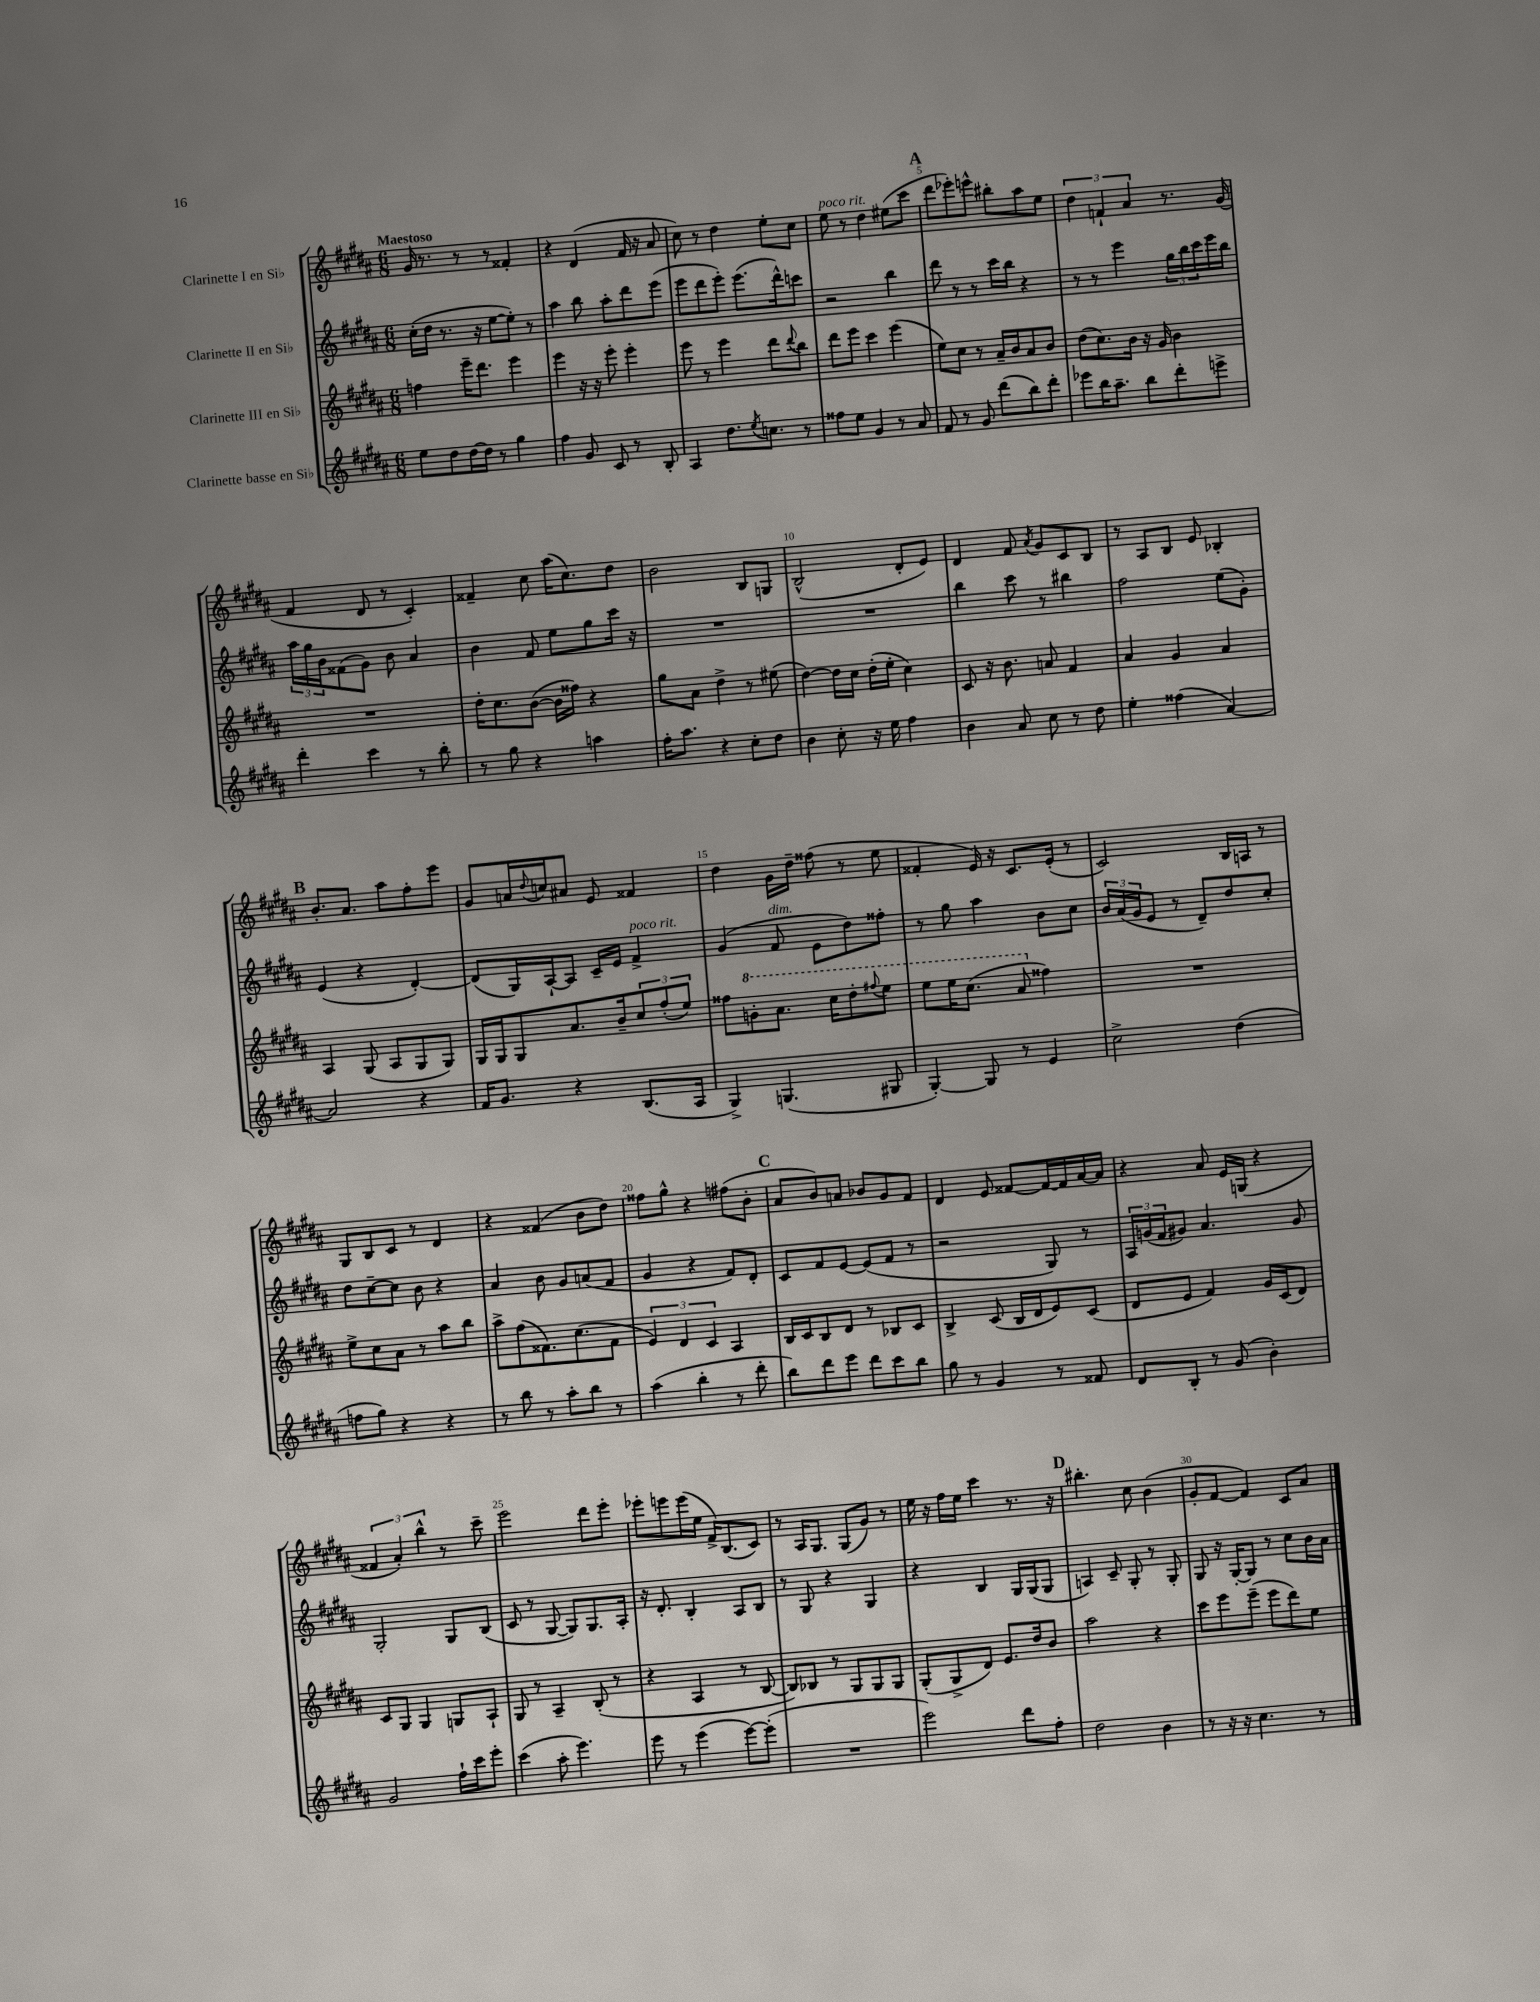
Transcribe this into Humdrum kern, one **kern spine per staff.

**kern	**kern	**kern	**kern
*part4	*part3	*part2	*part1
*staff4	*staff3	*staff2	*staff1
*I"Clarinette basse en Si♭	*I"Clarinette III en Si♭	*I"Clarinette II en Si♭	*I"Clarinette I en Si♭
*clefG2	*clefG2	*clefG2	*clefG2
*k[f#c#g#d#a#]	*k[f#c#g#d#a#]	*k[f#c#g#d#a#]	*k[f#c#g#d#a#]
*M6/8	*M6/8	*M6/8	*M6/8
=1	=1	=1	=1
!	!	!	!LO:TX:a:B:t=Maestoso
8ee\L	4ffn\	(16cc#'\LL	16g#/
.	.	16dd#\JJ	8.r
8dd#\	.	8.r	.
[16dd#\L	16eee~\KL	.	8r
16dd#\JJ]	8.ddd#\J	16r	.
8r	.	[8ee\L	8r
4gg#\	4eee\	8ee'\J])	4f##X'/
.	.	8r	.
=2	=2	=2	=2
4ff#\	4eee\	4aa#\	4r
8g#/	16r	8bb\	(4d#/
.	16r	.	.
8c#/	8eee'\	8aa#'\L	.
8r	4eee'\	8ddd#\	16f#/
.	.	.	16r
8B'/	.	(8eee\J	8a#/
=3	=3	=3	=3
4A#/	8eee\	8eee\L	8cc#\)
.	8r	8ddd#\	8r
8.dd#\L	4eee\	8eee'\J)	4dd#\
.	.	(8.eee\L	.
8qee/	.	.	.
8.ccn\J	.	.	.
.	8ddd#\L	.	8ee'\L
.	.	16ddd#^^\k)	.
.	8qqddd#/	.	.
8r	8bb\J	8cccn\J	8cc#\J
=4	=4	=4	=4
!	!	!	!LO:TX:a:i:t=poco rit.
8ff##X\L	8ddd#\L	2r	8ee\
8ee\J	8eee\J	.	8r
4g#/	4ccc#\	.	4dd#\
8r	(4eee\	4bb\	(8ee#X\L
8a#/	.	.	8ccc#\J
!!LO:REH:place=s1:t=A
=5	=5	=5	=5
8f#/	8ee\L)	8ddd#\	8ddd#\L
8r	8cc#\J	8r	8eee-X'\)
8g#/	8r	8r	8eeen^^\J
(8ddd#\L	16a#~/LL	16ccc#\LL	8bb#X'\L
.	16b/J	16bb\JJ	.
8bb\)	8a#/	4r	8aa#\
8ddd#'\J	8b/J	.	8ee\J
=6	=6	=6	=6
8eee-X\L	(8dd#\L	8r	6dd#\
16bb\K	8.cc#\)	8r	.
.	.	.	6fn`/
8.aa#~\J	.	.	.
.	.	4eee\	.
.	16b\Jk	.	.
.	.	.	6a#/
8bb\L	16r	.	.
.	16g#/	.	.
8ddd#'\	4b\	24gg#\LL	8.r
.	.	24bb\	.
.	.	24ccc#\	.
8eeen^\J	.	16eee\	.
.	.	16bb\JJ	(16g#/
!!LO:LB:g=z
=7	=7	=7	=7
4ddd#'\	2.r	24aa#\LL	4f#/
.	.	24gg#\	.
.	.	24b\J	.
.	.	(8f##X\	.
4ccc#\	.	8g#\J)	8d#/
.	.	8b\	8r
8r	.	4a#/	4c#'/)
8bb'\	.	.	.
=8	=8	=8	=8
8r	16dd#'\KL	4b\	4f##X~/
.	8.cc#\	.	.
8gg#\	.	.	.
4r	([8b\J	8f#/	8cc#\
.	16b\LL]	8ee\L	(16aa#\KL
.	16ff##X\JJ)	.	8.cc#\)
4aan\	4r	8gg#\	.
.	.	16ccc#\Jk	8dd#\J
.	.	16r	.
=9	=9	=9	=9
16ff#'\KL	8gg#\L	2.r	2b\
8.aa#\J	.	.	.
.	8a#\J	.	.
4r	4dd#^\	.	.
8cc#'\L	8r	.	8B/L
8dd#\J	(8ee#X\	.	8Gn/J
=10	=10	=10	=10
4b\	[4dd#\)	2.r	(2B^^/
8cc#'\	16dd#\LL]	.	.
.	16cc#\JJ	.	.
16r	(16dd#'\LL	.	.
16ee\	16ee'\JJ	.	.
4ff#\	4cc#\)	.	8d#'/L
.	.	.	8e/J)
=11	=11	=11	=11
4b\	8c#/	4bb\	4d#/
.	16r	.	.
.	8.b\	.	.
8a#/	.	8ccc#\	8f#/
.	.	.	8qa#/
8cc#\	8an/	8r	8g#/L
8r	4f#/	4bb#X\	8c#/
8dd#\	.	.	8B/J
=12	=12	=12	=12
4ee'\	4a#/	2ff#\	8r
.	.	.	8A#/L
(4ff##X\	4g#/	.	8B/J
.	.	.	8e/
[4a#/)	4a#/	(8ee\L	4B-X'/
.	.	8g#'\J)	.
!!LO:LB:g=z
!!LO:REH:place=s1:t=B
=13	=13	=13	=13
2a#/]	4A#/	(4e/	8.b'/L
.	.	.	8.a#/J
.	(8G#/	4r	.
.	8A#/L	.	8aa#\L
4r	8G#/	[4d#'/)	8ff#'\
.	8G#/J)	.	8eee\J
=14	=14	=14	=14
16f#/KL	16G#/LL	(8d#/L]	8g#/L
8.g#/J	16G#/J	.	.
.	8G#/	16G#/L)	16an/L
.	.	.	8qqdd#/
.	.	[16A#`/J	16ccn/J
4r	8.a#/	8A#/J]	8a#X/J
.	.	16c#~/LL	8e/
.	16b~/k	16e/JJ	.
!	!	!LO:TX:a:i:t=poco rit.	!
(8.B/L	12cc#/	4f#^/	4f##X/
.	(12ff#'/	.	.
.	12ee/J)	.	.
16A#/Jk	.	.	.
=15	=15	=15	=15
4G#^/)	8ff##X\L	(4g#/	4dd#\
*	*8va	*	*
.	8ggn'\	.	.
!	!	!LO:TX:a:i:t=dim.	!
(4.Gn/	8.aa#\J	8f#/	16g#\LL
.	.	.	16dd#~\JJ
.	.	8e\L	(8ff##X\
.	16ccc#\KL	.	.
.	8ddd#'\	8dd#\)	8r
.	8qqfff#X/	.	.
8G#X/	8eee\J	8ff##X'\J	8ee\
=16	=16	=16	=16
[4G#'/)	8eee\L	8r	4f##X'/
.	16eee\K	8gg#\	.
.	(8.ccc#\J	.	.
8G#/]	.	4aa#\	16e/)
.	.	.	16r
8r	8aa#/	.	8.c#/L
*	*X8va	*	*
4e/	4ff##X\)	8b\L	.
.	.	.	(16e'/Jk
.	.	8cc#\J	8r
=17	=17	=17	=17
2cc#^\	2.r	24b/LL	2c#/)
.	.	(24a#/	.
.	.	24g#/J	.
.	.	8e/J	.
.	.	8r	.
.	.	8d#~/L)	.
(4dd#\	.	8dd#/	16B/LL
.	.	.	16An/JJ
.	.	8cc#'/J	8r
!!LO:LB:g=z
=18	=18	=18	=18
8ffn\L	8ee^\L	8dd#\L	8G#/L
8gg#\J)	8cc#\	[8cc#~\	8B/
4r	8a#\J	8cc#\J]	8c#/J
.	8r	8b\	8r
4r	8aa#\L	4r	4d#/
.	8bb\J	.	.
=19	=19	=19	=19
8r	8aa#^\L	4a#/	4r
8bb\	(8ff#\	.	.
8r	8.f##X\)	8b\	(4f##X/
8aa#'\L	.	8g#/L	.
.	(8.cc#\	.	.
8bb\J	.	(8an/	8b\L
8r	8f##\J	8f#/J	8dd#\J)
=20	=20	=20	=20
(4aa#\	6e/)	4g#/	8ff##X\L
.	.	.	8gg#^^\J
.	6d#/	.	.
4bb'\	.	4r	4r
.	6c#/	.	.
8r	4A#/	8f#/L)	(8ff#X\L
8ddd#'\	.	8d#'/J	8b'\J
!!LO:REH:place=s1:t=C
=21	=21	=21	=21
8bb\L)	16B/LL	8c#/L	8a#/L
.	16c#/J	.	.
8ddd#\	8B/	8f#/	8b/)
8eee\J	8d#/J	[8e/J	8an/J
8ddd#\L	8r	(8e/L]	8b-X/L
8ccc#\	8B-X/L	8f#/J	8g#/
8bb\J	8c#/J	8r	8f#/J
=22	=22	=22	=22
8gg#\	4B^/	2r	4d#/
8r	.	.	.
4g#/	(8c#/	.	8e/
.	16B/LL	.	[8f##X/L
.	16d#/J	.	.
8r	8e/)	8G#/)	16f##/L_
.	.	.	16f##/]
8f##X/	(8c#/J	8r	[16a#/
.	.	.	16a#/JJ]
=23	=23	=23	=23
8d#/L	8d#/L	24A#/LL	4r
.	.	(24gn/	.
.	.	24f#/J	.
8B'/J	8e/J	8g#X/J)	.
8r	4f#/)	4.a#/	8a#/
(8g#/	.	.	16e/LL
.	.	.	(16Gn/JJ
4b'\)	16g#/LL	.	4r
.	(16c#/J	.	.
.	8d#/J)	8g#/	.
!!LO:LB:g=z
=24	=24	=24	=24
2g#/	8c#/L	2G#'/	6f##X/
.	8G#/J	.	.
.	.	.	6a#'/)
.	4G#/	.	.
.	.	.	6bb^^\
16ff#`\LL	8Gn/L	8G#/L	8r
16ccc#\J	.	.	.
8eee'\J	8A#`/J	(8B/J	8ccc#~\
=25	=25	=25	=25
(4ccc#\	8G#/	8c#/	2eee\
.	8r	8r	.
8aa#'\	4A#~/	[8G#/	.
4.eee\)	.	8G#/L])	.
.	(8B'/	8.G#/	8ddd#\L
.	8r	.	8eee'\J
.	.	16A#'/Jk	.
=26	=26	=26	=26
8eee\	4r	16r	8eee-X'\L
.	.	8.d#'/	.
8r	.	.	8eeen\
(4eee\	4A#/	4B'/	(16eee\L
.	.	.	16ee\JJ
.	.	.	16f#^/KL)
.	.	.	(8.B/
[8eee\L)	8r	8A#/L	.
(8eee'\J]	[8B/	8B/J	8c#/J)
=27	=27	=27	=27
2.r	8B/L])	8r	8r
.	8B-X/J	8G#/	16A#/KL
.	.	.	8.G#/J
.	8r	4r	.
.	8G#/L	.	(8G#/L
.	8G#/	4G#/	8g#/J)
.	8G#/J	.	8r
=28	=28	=28	=28
2eee\)	(8G#'/L	4r	16ee\
.	.	.	16r
.	8G#^/	.	16ff#\LL
.	.	.	16ee\JJ
.	8d#/J)	4B/	4ccc#\
.	8.e/L	.	.
8ddd#\L	.	16G#/LL	8.r
.	16dd#/k	(16G#/J	.
8ff#'\J	8b/J	8G#/J	.
.	.	.	16r
!!LO:REH:place=s1:t=D
=29	=29	=29	=29
2dd#\	2aa#\	4An/)	4.bb#X'\
.	.	8c#~/	.
.	.	8G#'/	8cc#\
4b\	4r	8r	(4b\
.	.	8G#'/	.
=30	=30	=30	=30
8r	8ccc#\L	8G#/	8g#'/L
16r	8eee\	16r	[8f#/J
16r	.	[16G#'/KL	.
4.cc#\	(8eee~\J	8G#/J]	4f#/])
.	8eee\L	8r	.
.	8ddd#\)	8cc#\L	8c#/L
8r	8ee\J	16b\L	8a#/J
.	.	16a#\JJ	.
==	==	==	==
*-	*-	*-	*-
